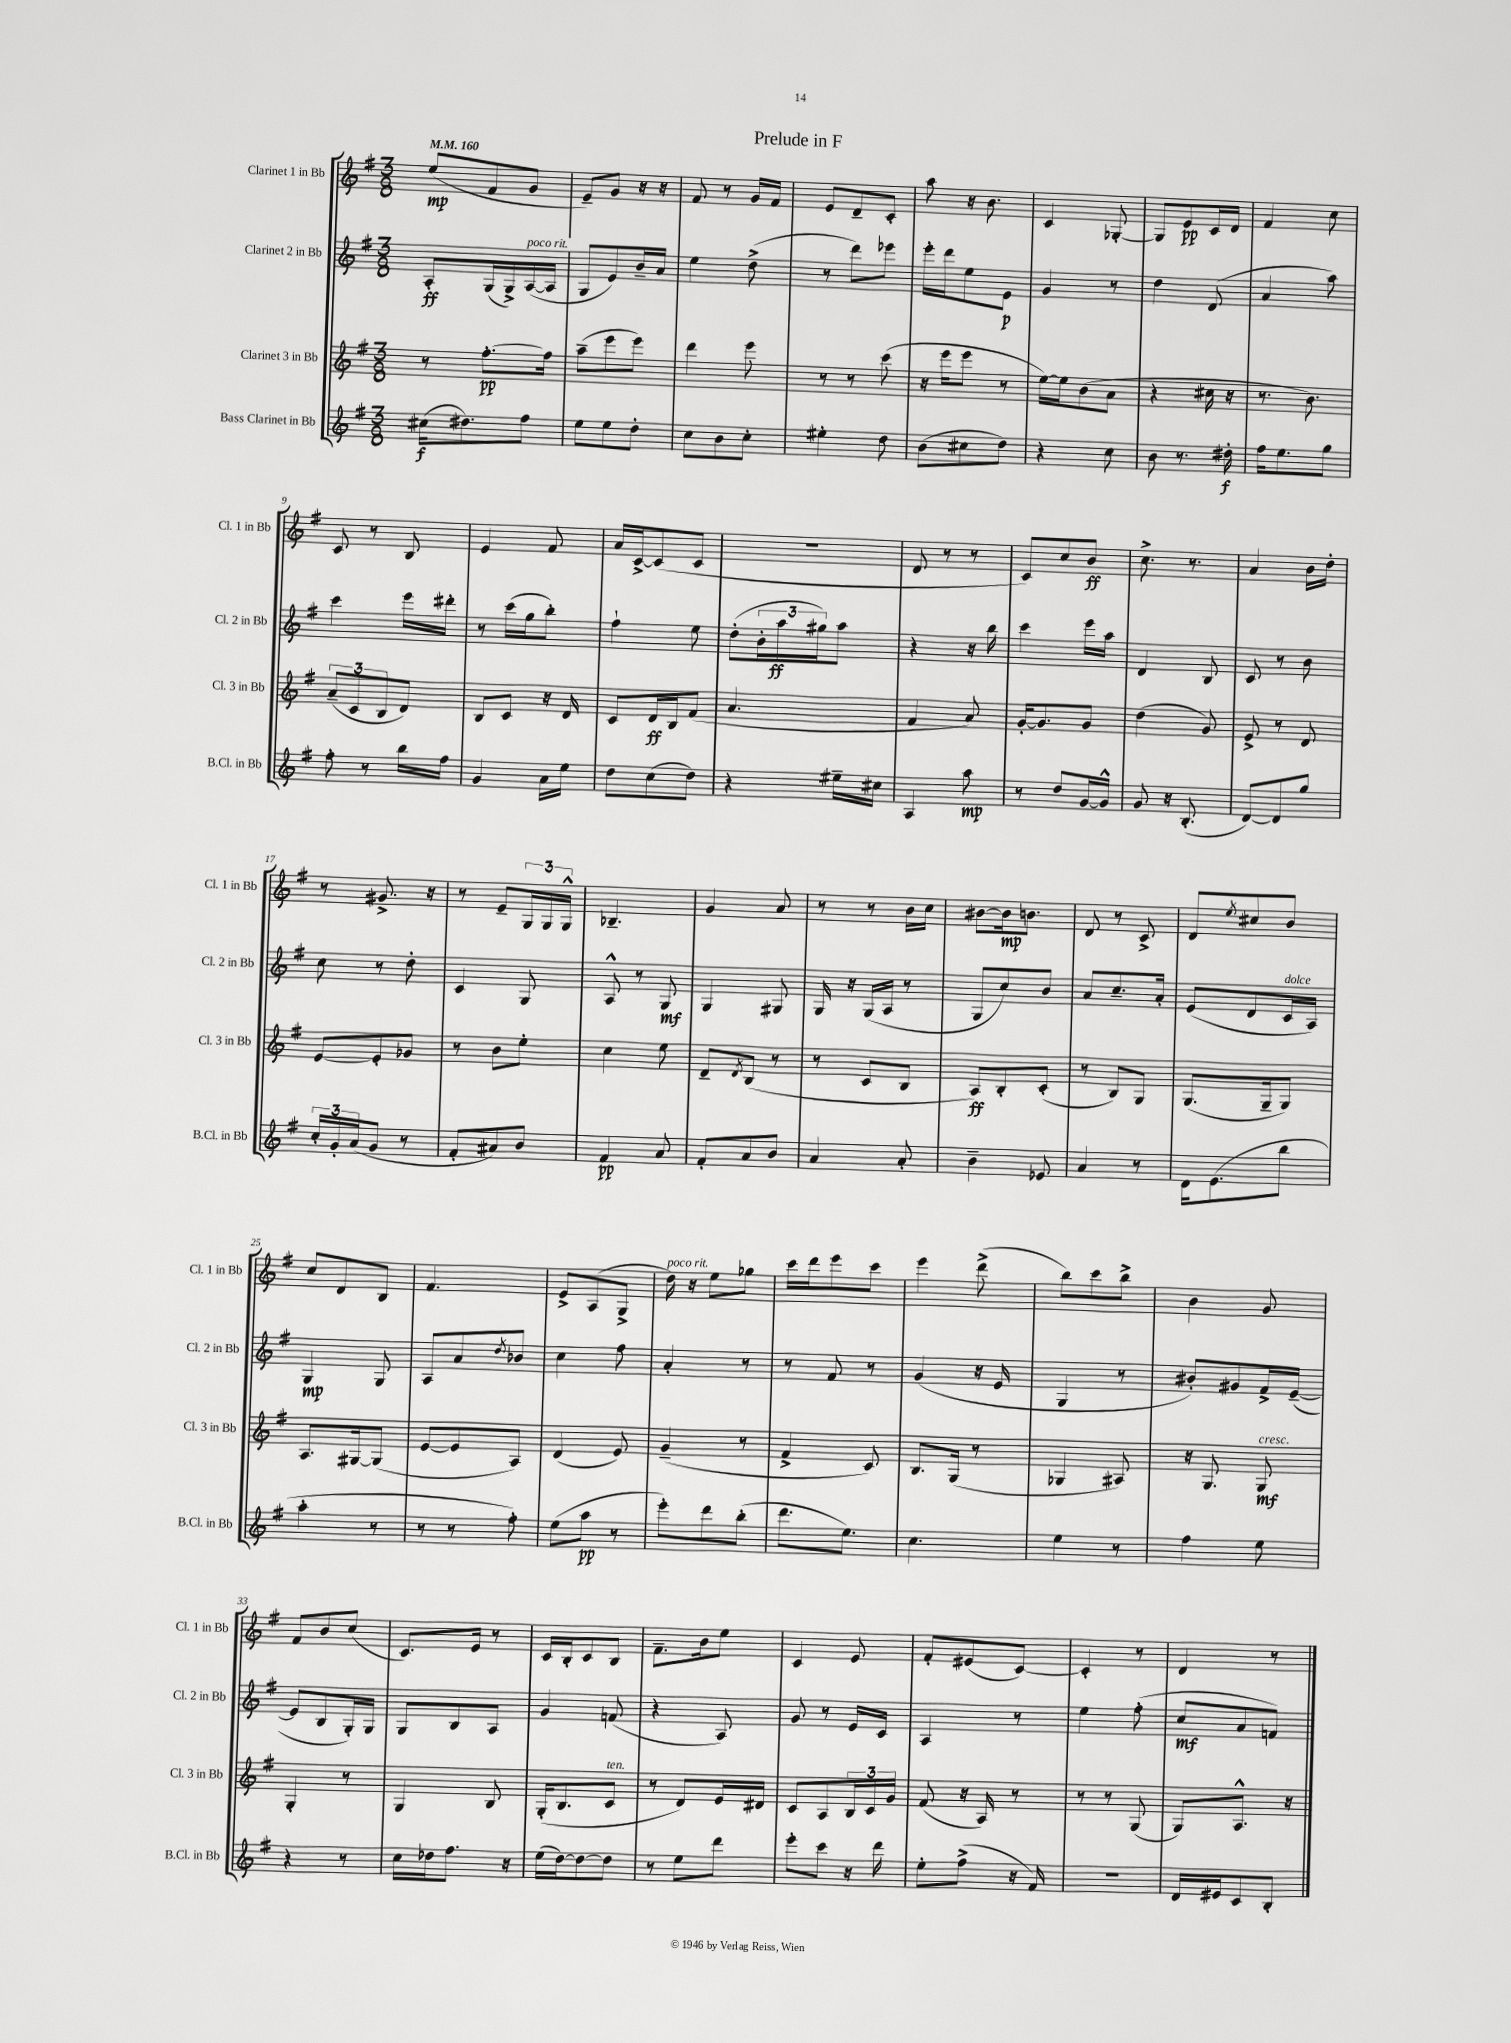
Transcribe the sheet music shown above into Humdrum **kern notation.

**kern	**kern	**kern	**kern
*staff4	*staff3	*staff2	*staff1
*clefG2	*clefG2	*clefG2	*clefG2
*k[f#]	*k[f#]	*k[f#]	*k[f#]
*M3/8	*M3/8	*M3/8	*M3/8
*MM160	*MM160	*MM160	*MM160
(16cc#	8r	8A'	(8ee
8.dd#)	.	.	.
.	[8.ff#'	(16G	8f#
.	.	16G^)	.
8ff#	.	([16A	8g
.	16ff#]	16A]	.
=	=	=	=
8ee	(8aa~	8G	8e~)
8ee	8eee	8e)	8g
8dd'	8eee)	16b~	16r
.	.	16a	16r
=	=	=	=
8cc	4ddd	4ee	8f#
8b	.	.	8r
8cc'	8eee	(8dd^	16g
.	.	.	16f#
=	=	=	=
4ee#'	8r	8r	8e
.	8r	8ddd)	8d~
8dd	(8ccc	8eee-	8c'
=	=	=	=
(8b	16r	16eee'	8aa
.	16eee	16ddd	.
8cc#	8eee	8ee	16r
.	.	.	8.b
8dd)	8r	8e	.
=	=	=	=
4r	[16ee)	4g	4c
.	16ee]	.	.
.	(8b	.	.
8cc	8a	8r	[8G-'
=	=	=	=
8b	4r	4dd	8G-]
8.r	.	.	8e
.	16cc#	(8d	16c
16dd#'	16r	.	16d
=	=	=	=
16ff#	8.r	4a	4f#
8.ee	.	.	.
.	8.b)	.	.
8gg	.	8aa)	8cc
=	=	=	=
8ff#'	(12a~	4ccc	8c
.	12c	.	.
8r	.	.	8r
.	12B	.	.
16bb	8d)	16eee	8B
16ff#	.	16ddd#'	.
=	=	=	=
4g	8B	8r	4e
.	8c	(16ccc	.
.	.	16gg	.
16a	16r	8bb')	8f#
16ee	16d	.	.
=	=	=	=
8dd	8c	4ff#`	16a
.	.	.	[16c^
(8cc	16d	.	(8c]
.	16B	.	.
8dd)	(8f#	8ee	8c
=	=	=	=
4r	4.a	(8dd'	4.r
.	.	24b'	.
.	.	24aa	.
.	.	24gg#)	.
16ee#~	.	8aa	.
16cc#	.	.	.
=	=	=	=
4A	4f#	4r	8d
.	.	.	8r
8aa	8a)	16r	8r
.	.	16bb	.
=	=	=	=
8r	[16g'	4ccc	8c)
.	8.g]	.	.
8dd	.	.	8cc
[16g	8g	16eee	8b
16g^^]	.	16aa	.
=	=	=	=
8g	(4dd	4d	8.cc^
16r	.	.	.
(8.B'	.	.	8.r
.	8g)	8B	.
=	=	=	=
[8d)	8e^	8c	4a
8d]	8r	8r	.
8gg	8d	8b	16b
.	.	.	16dd'
=	=	=	=
24cc'	[8e	8cc	8r
24g'	.	.	.
(24a	.	.	.
8g	8e']	8r	8.g#^
8r	8g-	8dd'	.
.	.	.	16r
=	=	=	=
8f#'	8r	4c	8r
8a#)	8b	.	8e~
8b	8ee'	8G	24G
.	.	.	24G
.	.	.	24G^^
=	=	=	=
4f#	4cc	8A^^	4.B-~
.	.	8r	.
8a	8ee	8G	.
=	=	=	=
8f#'	8d~	4G	4g
.	8qd	.	.
8a	(8B	.	.
8b	8r	8G#	8a
=	=	=	=
4a	8r	16G	8r
.	.	16r	.
.	8c	(16G	8r
.	.	16A	.
8a'	8B	8r	16b
.	.	.	16cc
=	=	=	=
4b~	8A)	8G	[8b#
.	8B'	8cc)	16b#]
.	.	.	8.b
8e-	(8c'	8b	.
=	=	=	=
4a	8r	8a	8d
.	8B)	8.cc~	8r
8r	8G	.	8c^
.	.	16a'	.
=	=	=	=
16d	(8.G	(8e	8d
(8.e	.	.	.
.	.	.	8qee
.	.	8d	8cc#
.	16G~	.	.
8bb	8G)	16c	8b
.	.	16A)	.
=	=	=	=
4aa'	8.A	4G	8cc
.	.	.	8d
.	[16G#	.	.
8r	(8G#]	8G	8B
=	=	=	=
8r	[8e	8A	4.f#
8r	8e]	8a	.
.	.	8qdd	.
8ff#')	8A)	8b-	.
=	=	=	=
(8ee	(4d	4cc	8e^
8aa	.	.	(8A
8r	8e)	8ff#	8G^
=	=	=	=
8eee')	(4g~	4a'	16dd)
.	.	.	16r
8ddd	.	.	8ee
(8bb'	8r	8r	8gg-
=	=	=	=
8.ddd	4f#^	8r	16ccc
.	.	.	16ddd
.	.	8f#	8eee
8.ee)	.	.	.
.	8c)	8r	8ccc
=	=	=	=
4.cc	8.B	(4g	4eee
.	(16G	.	.
.	8r	16r	(8ddd^
.	.	16e	.
=	=	=	=
4ee	4G-	4G	8bb)
.	.	.	8ccc
8r	8A#)	8r	8bb^
=	=	=	=
4ff#	16r	8b#')	4b
.	8.G	.	.
.	.	8g#	.
8ee	8G	16f#^	8g
.	.	([16e~	.
=	=	=	=
4r	4G'	8e]	8f#
.	.	8B	8b
8r	8r	16G')	(8cc
.	.	16G	.
=	=	=	=
16cc	4G	8G	8.c)
16dd-	.	.	.
8.ff#	.	8B	.
.	.	.	16e
.	8B	8A	8r
16r	.	.	.
=	=	=	=
(16ee	(16G'	4g	16c
[16dd)	8.B	.	16B'
8dd_	.	.	8c
8dd]	8c	(8f	8B
=	=	=	=
8r	8r	4r	8.f#~
8ee	8d)	.	.
.	.	.	16b
8ddd	16e	8A)	8ee
.	16d#	.	.
=	=	=	=
8eee'	8c	8g	4c
8ccc	8A	8r	.
16r	24B	16e	8e
.	24c	.	.
16ddd	.	16c	.
.	24g	.	.
=	=	=	=
8ee'	(8f#	4A	8f#'
(8ff#^	16r	.	(8e#
.	16A)	.	.
16r	8r	8r	[8c)
16f#)	.	.	.
=	=	=	=
4.r	8r	4ee	4c']
.	8r	.	.
.	(8G	(8ff#'	8r
=	=	=	=
16d	8G)	8cc	4d
16e#	.	.	.
8c	8.A^^	8a	.
8B'	.	8f)	8r
.	16r	.	.
==	==	==	==
*-	*-	*-	*-
